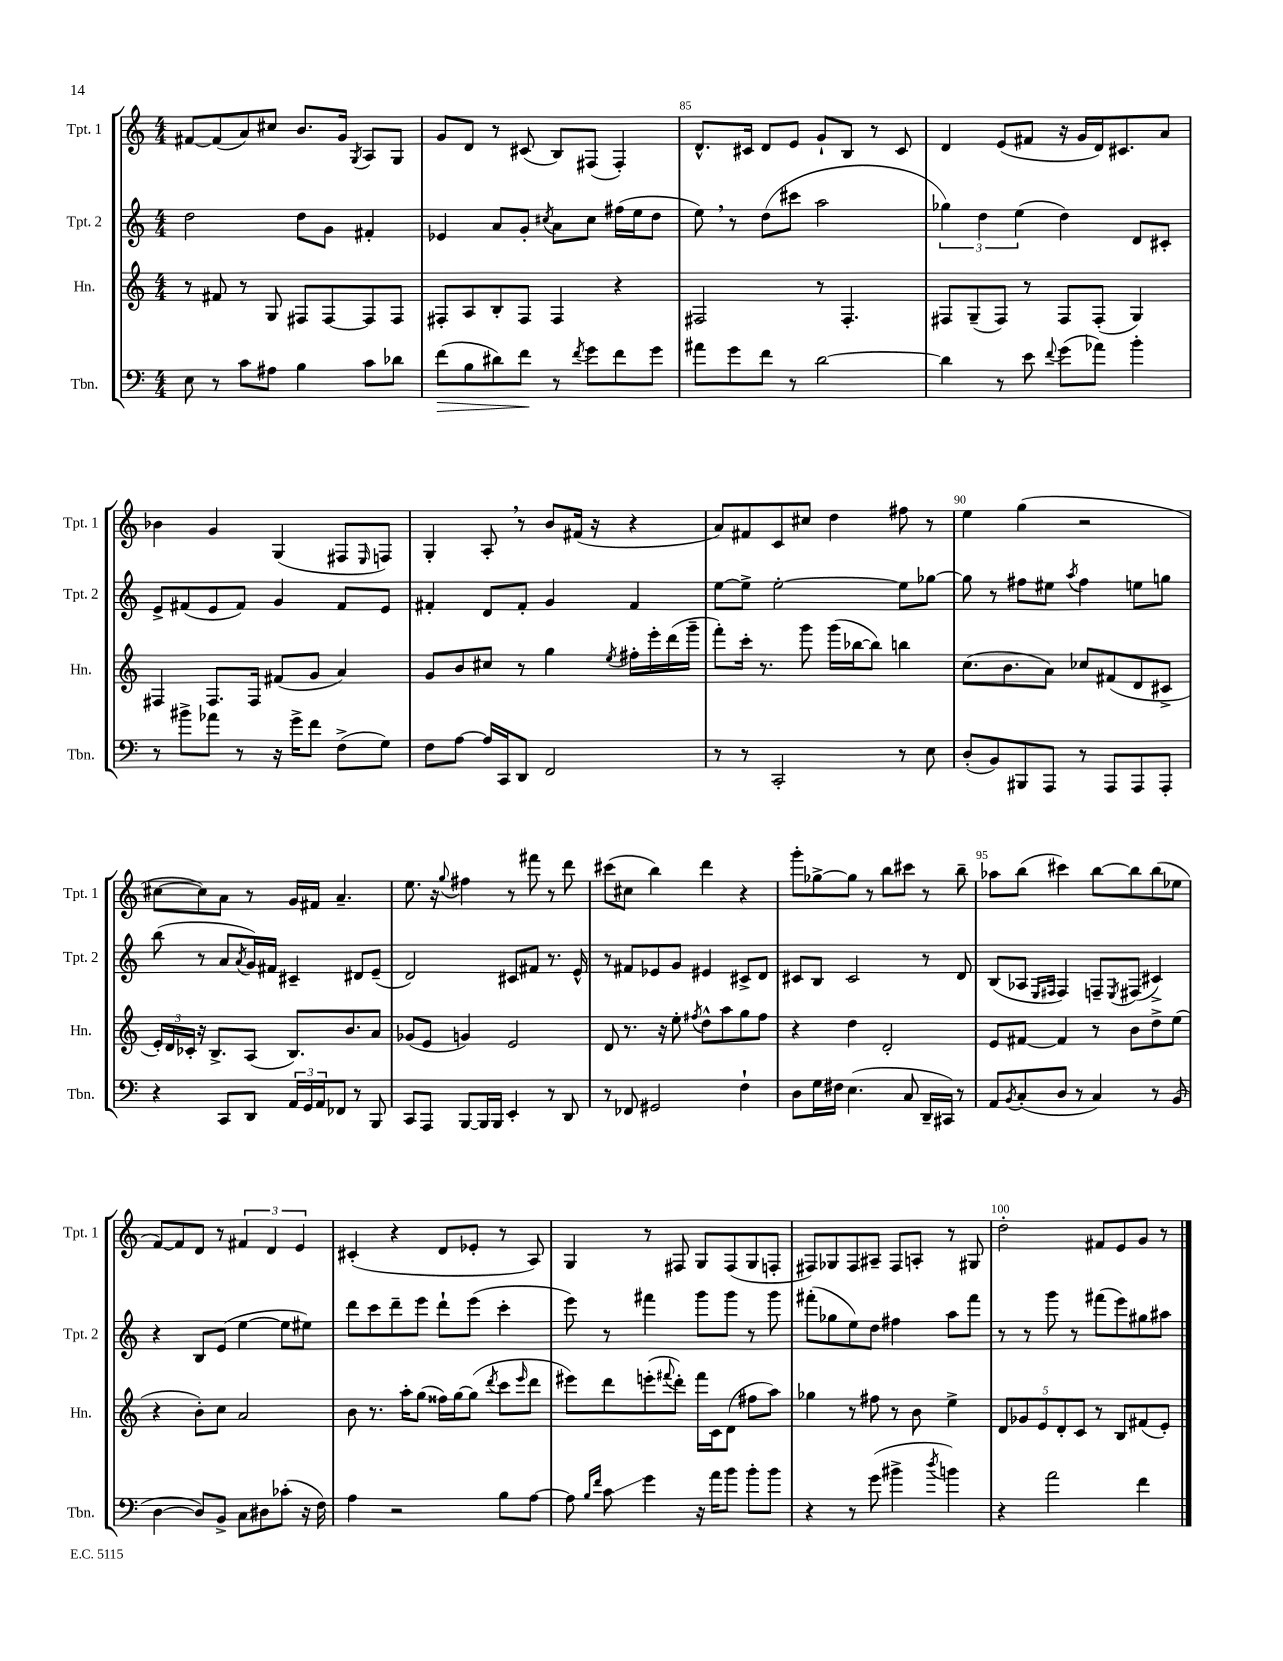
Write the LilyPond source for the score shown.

<<
\new StaffGroup <<
\new Staff = "s0" \with { instrumentName = "Tpt. 1" shortInstrumentName = "Tpt. 1" } {
    \clef treble \key c \major \numericTimeSignature \time 4/4
    fis'8~ fis'8( a'8) cis''8 b'8. g'16 \acciaccatura { g8 } a8 g8 |
    g'8 d'8 r8 cis'8( b8) fis8( fis4-.) |
    d'8.-^ cis'16 d'8 e'8 g'8-! b8 r8 cis'8 |
    d'4 e'8( fis'8 r16 g'16 d'16) cis'8. a'8 |
    bes'4 g'4 g4( fis8 \grace { e16 } f8) |
    g4-. a8-. \breathe r8 b'8 fis'16( r16 r4 |
    a'8) fis'8 c'8 cis''8 d''4 fis''8 r8 |
    e''4 g''4( r2 |
    cis''8~ cis''8) a'8 r8 g'16 fis'16 a'4.-- |
    e''8. r16 \appoggiatura { g''8 } fis''4 r8 fis'''8 r8 d'''8 |
    cis'''8( cis''8 b''4) d'''4 r4 |
    g'''8-. ges''8~-> ges''8 r8 b''8 cis'''8 r8 b''8-- |
    aes''8 b''8( cis'''4) b''8~ b''8 b''8( ees''8 |
    f'8~) f'8 d'8 r8 \tuplet 3/2 { fis'4 d'4 e'4 } |
    cis'4-.( r4 d'8 ees'8-. r8 a8) |
    g4 r8 fis8 g8 fis8( g8 f8-. |
    fis8) ges8 fis8 ais8-- fis8 a8-. r8 gis8 |
    d''2-. fis'8 e'8 g'8 r8 \bar "|." |
}
\new Staff = "s1" \with { instrumentName = "Tpt. 2" shortInstrumentName = "Tpt. 2" } {
    \clef treble \key c \major \numericTimeSignature \time 4/4
    d''2 d''8 g'8 fis'4-. |
    ees'4 a'8 g'8-. \acciaccatura { cis''8 } a'8 cis''8 fis''16( e''16 d''8 |
    e''8) \breathe r8 d''8( cis'''8 a''2 |
    \tuplet 3/2 { ges''4) d''4 e''4( } d''4) d'8 cis'8-. |
    e'8-> fis'8( e'8 fis'8) g'4 fis'8 e'8 |
    fis'4-. d'8 fis'8-. g'4 fis'4 |
    e''8~ e''8-> e''2~-. e''8 ges''8~ |
    ges''8 r8 fis''8 eis''8 \acciaccatura { a''8 } fis''4 e''8 g''8 |
    b''8( r8 a'8 \acciaccatura { a'8 } g'16) fis'16 cis'4-- dis'8 e'8--( |
    d'2) cis'8 fis'8 r8. e'16-^ |
    r8 fis'8 ees'8 g'8 eis'4 cis'8-> d'8 |
    cis'8 b8 cis'2 r8 d'8 |
    b8( aes8 \grace { e16 fis16 } fis4) f8-- \acciaccatura { e8 } fis8( cis'4->) |
    r4 b8 e'8( e''4~ e''8 eis''8) |
    d'''8 c'''8 d'''8-- e'''8 d'''8-! e'''8( c'''4-. |
    e'''8) r8 fis'''4 g'''8 g'''8 r8 g'''8 |
    fis'''8-.( ges''8 e''8) d''8 fis''4 a''8 fis'''8 |
    r8 r8 g'''8 r8 fis'''8( e'''8) gis''8 ais''8 \bar "|." |
}
\new Staff = "s2" \with { instrumentName = "Hn." shortInstrumentName = "Hn." } {
    \clef treble \key c \major \numericTimeSignature \time 4/4
    r8 fis'8 r8 g8 fis8 fis8~ fis8 fis8 |
    fis8-. a8 b8-. fis8 fis4 r4 |
    fis2 r8 fis4.-. |
    fis8 g8--( fis8) r8 fis8 fis8-.( g4) |
    fis4 fis8. fis16 fis'8( g'8 a'4) |
    g'8 b'8 cis''8 r8 g''4 \acciaccatura { e''8 } fis''16-. e'''16-. d'''16( g'''16-- |
    f'''8-.) c'''16-. r8. g'''8 g'''16( bes''16~ bes''8) b''4 |
    c''8.( b'8. a'8) ces''8 fis'8( d'8 cis'8-> |
    \tuplet 3/2 { e'16-.) d'16 ces'16-. } r16 b8.-> a8( b8.) b'8. a'8 |
    ges'8( e'8 g'4) e'2 |
    d'8 r8. r16 e''8-. \acciaccatura { fis''8 } d''8-^ a''8 g''8 fis''8 |
    r4 d''4 d'2-. |
    e'8 fis'8~ fis'4 r8 b'8 d''8-> e''8( |
    r4 b'8-.) c''8 a'2 |
    b'8 r8. a''16-. g''8( fisis''16) g''16~ g''8( \acciaccatura { d'''8 } c'''8 \grace { e'''16 } d'''8 |
    eis'''8) d'''8 e'''8-.( \appoggiatura { fis'''8 } d'''8-.) fis'''16 c'16 d'8( fis''8 a''8) |
    ges''4 r8 fis''8 r8 b'8 e''4-> |
    \tuplet 5/4 { d'8 ges'8 e'8 d'8-. c'8 } r8 b8 fis'8( e'8-.) \bar "|." |
}
\new Staff = "s3" \with { instrumentName = "Tbn." shortInstrumentName = "Tbn." } {
    \clef bass \key c \major \numericTimeSignature \time 4/4
    e8 r8 c'8 ais8 b4 c'8 des'8 |
    f'8\>( b8 dis'8) f'8\! r8 \acciaccatura { f'8 } g'8 f'8 g'8 |
    ais'8 g'8 f'8 r8 d'2~ |
    d'4 r8 e'8 \appoggiatura { f'8 } g'8( aes'8) b'4-. |
    r8 bis'8-> aes'8 r8 r16 g'16-> f'8 f8->( g8) |
    f8 a8~ a16 c,16 d,8 f,2 |
    r8 r8 c,2-. r8 e8 |
    d8-.( b,8) bis,,8 a,,8 r8 a,,8 a,,8 a,,8-. |
    r4 c,8 d,8 \tuplet 3/2 { a,16 g,16 a,16 } fes,8 r8 b,,8 |
    c,8 a,,8 b,,8~ b,,16 b,,16 e,4-. r8 d,8 |
    r8 fes,8 gis,2 f4-! |
    d8 g16 fis16 e4.( c8 d,16-- cis,16) r8 |
    a,8 \acciaccatura { b,8 } c8-.( d8 r8 c4) r8 b,8( |
    d4~ d8) b,8-> c8 dis8 ces'8-.( r16 f16) |
    a4 r2 b8 a8~ |
    a8 \grace { b16 f'16 } c'8\glissando g'4 r16 a'16 b'8 b'8-. b'8 |
    r4 r8 g'8( bis'4-> \acciaccatura { d''8 } b'4) |
    r4 a'2 f'4 \bar "|." |
}
>>
>>
\layout { \context { \Score currentBarNumber = #83 \override BarNumber.break-visibility = ##(#f #t #t) barNumberVisibility = #(every-nth-bar-number-visible 5) } }
